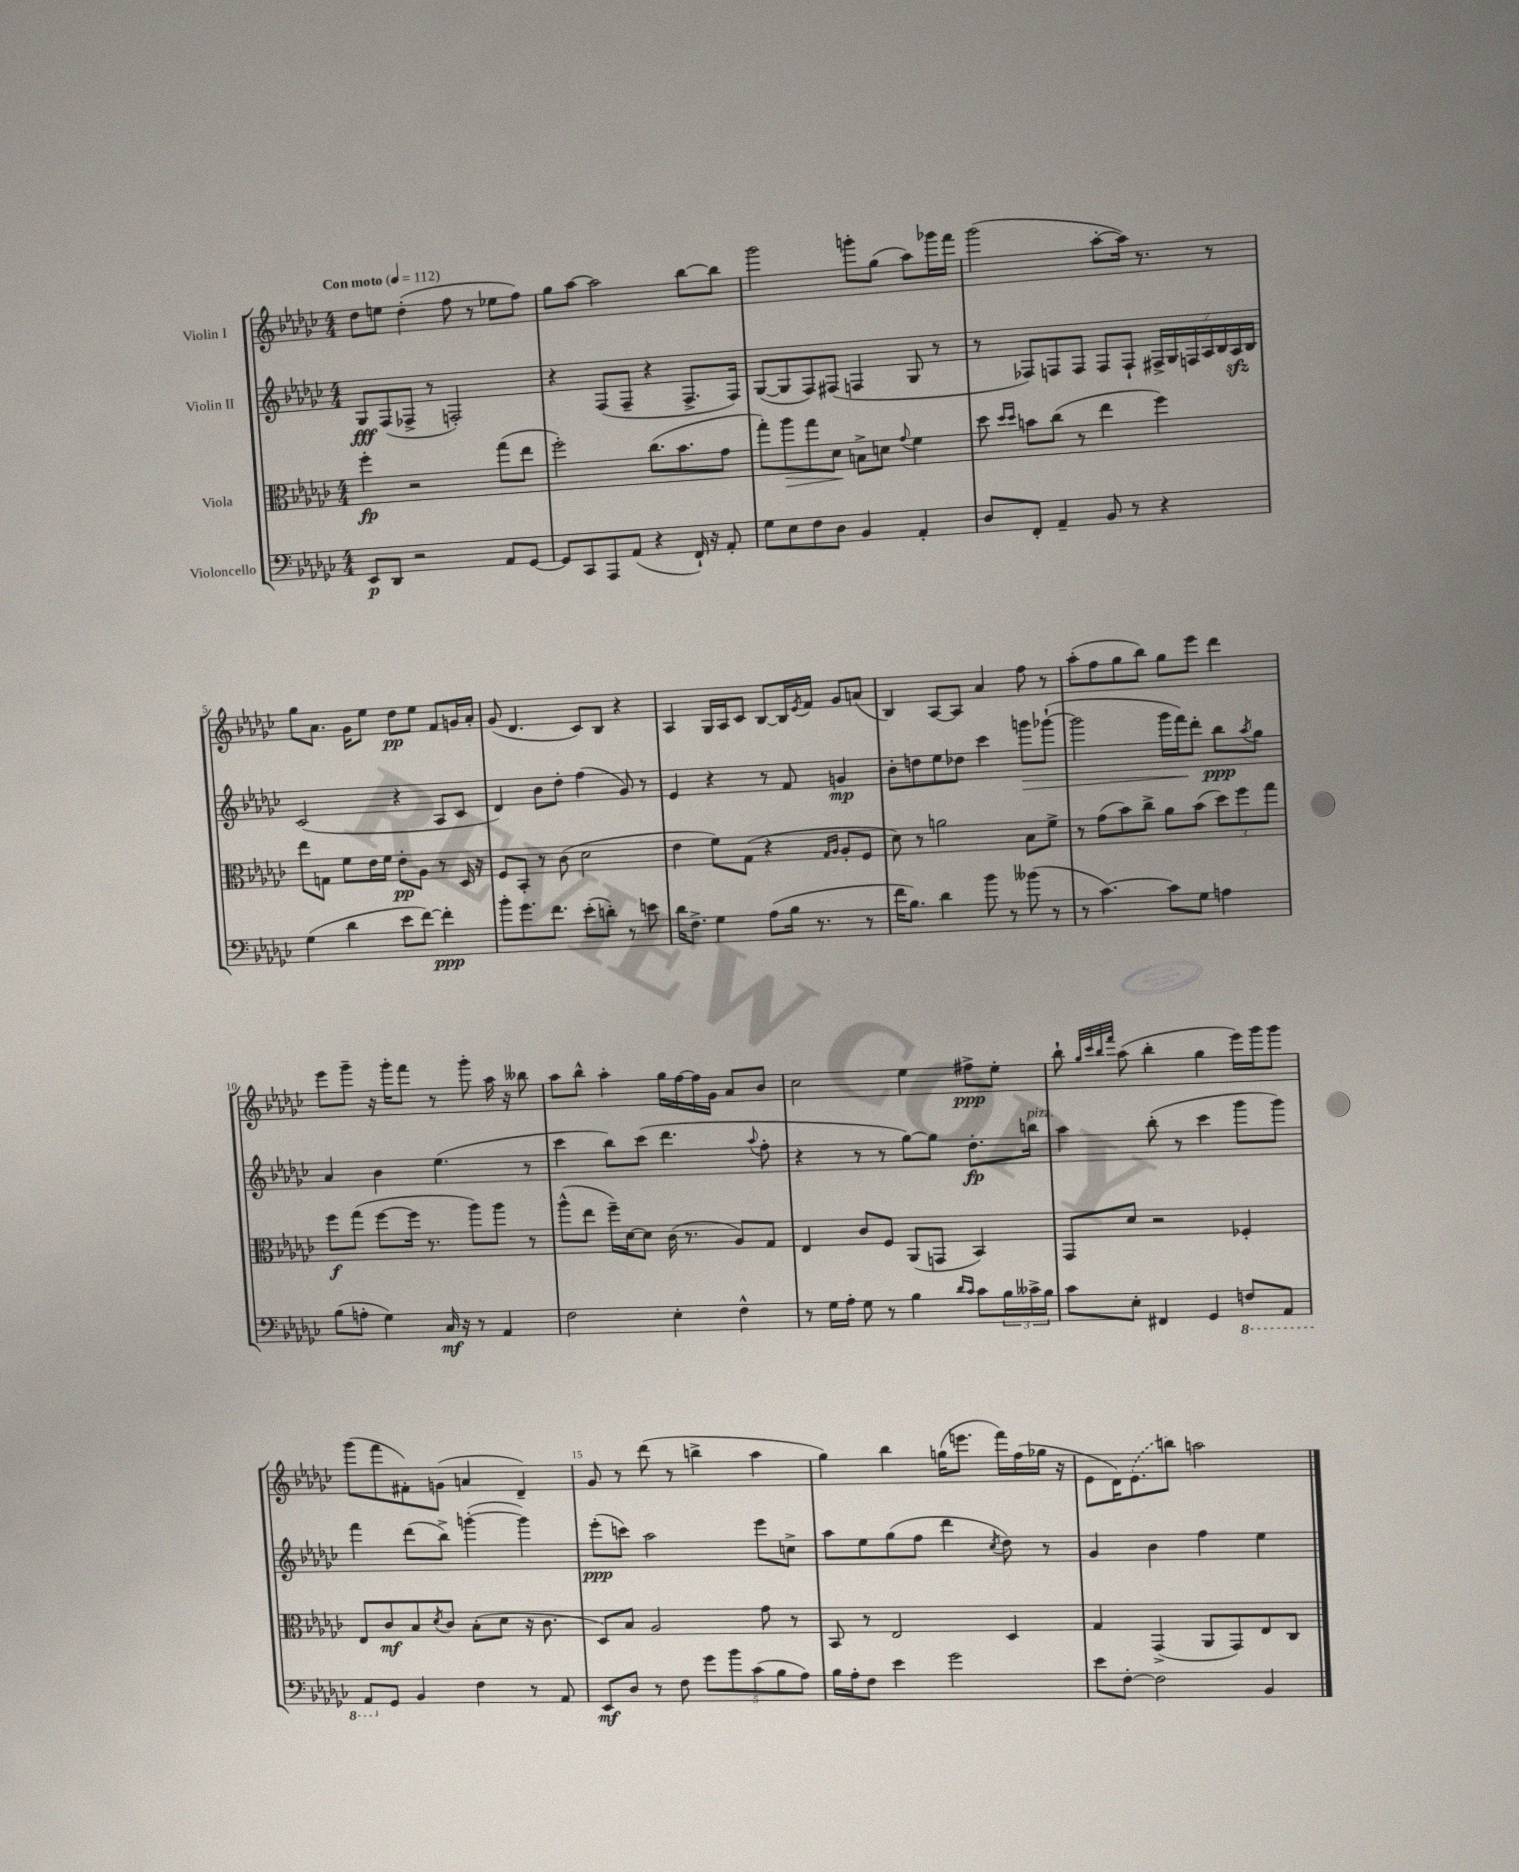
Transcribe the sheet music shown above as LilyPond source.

<<
\new StaffGroup <<
\new Staff = "s0" \with { instrumentName = "Violin I" } {
    \clef treble \key ges \major \numericTimeSignature \time 4/4 \tempo "Con moto" 4 = 112
    des''8 e''8 des''4-.( f''8 r8 ees''8 f''8) |
    ges''8 aes''8~ aes''2 bes''8~ bes''8 |
    ges'''2 g'''8-. ges''8( aes''8) ges'''16 f'''16 |
    ges'''2( aes''8~-. aes''16) r8. r8 |
    ges''8 aes'8. ges'16 ees''8 des''8\pp ees''8 f'8 g'16 aes'16-. |
    ges'8( des'4. ces'8) bes8 r4 |
    aes4 ges16 aes16 ces'8 bes8~ bes16 \acciaccatura { ees'8 } f'16 ges'8 a'8( |
    bes4) aes8~ aes8 aes'4 f''8 r8 |
    aes''8-.( f''8 ges''8 bes''8) ges''8 ees'''8 des'''4 |
    ees'''8 ges'''8-- r16 ges'''16-. f'''8 r8 ges'''8-. aes''16 r16 beses''8 |
    aes''8 bes''8-^ aes''4-. ges''16 f''16~ f''16 ges'16 aes'8 bes'8 |
    ces''2 ees''4 fis''8->\ppp ees''8-. |
    bes''8-! \grace { ges''32 ces'''32 bes''32 f'''32 } aes''8( bes''4-. ges''4 ees'''16) ges'''16 ges'''8 |
    ges'''8( f'''8 fis'8-.) g'8( a'4 des'4--) |
    ges'8 r8 des'''8( r8 b''4-> aes''4 |
    ges''4) bes''4 g''16( e'''8. f'''16) f''16( ges''16 r16 |
    ees'8 des'16) \once \slurDashed ees'8.( b''8) a''2 \bar "|." |
}
\new Staff = "s1" \with { instrumentName = "Violin II" } {
    \clef treble \key ges \major \numericTimeSignature \time 4/4
    ges8\fff f8( fes8-> r8 f2-.) |
    r4 f8( f8-- r4 f8.-> f16) |
    ges8~( ges8 f8) fis8( f4 ges8 r8 |
    r8 fes8) f8 f8 f8 f8-! \tuplet 7/4 { fis16-> ges16 f16 aes16 bes16 aes16\sfz bes16 } |
    ces'2( r4 aes8 ces'8 |
    des'4) bes'8 des''8-. f''4( ges'8) r8 |
    ees'4 r4 r8 f'8 g'4\mp |
    bes'8-. d''8 ees''8 des''8 ces'''4 g'''8\> ges'''8~-!( |
    ges'''2 ges'''16 f'''16\!) des'''8-. bes''8\ppp \acciaccatura { aes''8 } ges''8 |
    aes'4 bes'4 ees''4.( r8 |
    ces'''4 bes''8) ces'''8( des'''4. \appoggiatura { aes''8 } f''8-. |
    r4 r8 r8 ges''8~) ges''8 des''8.-.\fp b''16^\markup { \italic "pizz." } |
    aes''4 bes''8-.( r8 ces'''4 ges'''8 ges'''8) |
    f'''4 des'''8( bes''8->) g'''4~-.( g'''4) |
    ees'''8-.\ppp( c'''8) aes''2 ees'''8 c''8-> |
    aes''8 ees''8 ges''8( f''8 des'''4 \acciaccatura { ces''8 } des''8) r8 |
    ges'4 bes'4 f''4 ees''4 \bar "|." |
}
\new Staff = "s2" \with { instrumentName = "Viola" } {
    \clef alto \key ges \major \numericTimeSignature \time 4/4
    f''4-.\fp r2 ges''8( ees''8 |
    f''2-.) ces''8.( bes'8. ges'8 |
    ges''8-.) aes''8\> ges''8 des'8\! b8-> d'8 \appoggiatura { ges'8 } f'4 |
    des''8 \grace { des''16 des''16 } b'8 ces''8( r8 ees''4 f''4) |
    ees''8 g8 f'8 ees'16 f'16 ees'8-.\pp aes8 r8 des16 r16 |
    f8 bes,8-. r8 ces'8( des'2 |
    ees'4 f'8) ges8( r4 \grace { ges16 aes16 } aes8-. f8 |
    des'8) r8 a'2 bes8 f'8-> |
    r8 ges'8( bes'8) ces''8-> aes'8 bes'8( \tuplet 3/2 { des''8) f''8 ges''8 } |
    f''8\f ges''8( f''8~ f''16 r8. aes''8) aes''8 r8 |
    aes''8-^( ees''8 f''16--) des'16~ des'8 ces'16( r8. aes8) ges8 |
    ees4 ces'8 f8 aes,8( g,8 bes,4) |
    ges,8 des'8 r2 fes4-. |
    ees8 ces'8\mf bes8 \acciaccatura { des'8 } ces'8 bes8-.( des'8 r16 ces'8. |
    des8) bes8 aes2 ges'8 r8 |
    bes,8 r8 ees2 des4 |
    ges4 ges,4->( aes,8 ges,8) ees8 ces8 \bar "|." |
}
\new Staff = "s3" \with { instrumentName = "Violoncello" } {
    \clef bass \key ges \major \numericTimeSignature \time 4/4
    ees,8\p des,8 r2 aes,8 ges,8~ |
    ges,8 ces,8 aes,,8 aes,8( r4 f,16-!) r16 aes,8-. |
    ges8 ees8 f8 des8 bes,4 aes,4-. |
    des8 f,8-. aes,4-- bes,8 r8 r4 |
    ges4( des'4 ees'8 f'8~) f'4-.\ppp |
    bes'8-. ges'8. f'8. ees'8-.( d'8-.) r8 e'8 |
    des'16 f8.-> ges4 aes8( bes16 r8. r8 |
    f'16 bes8.) des'4 bes'8 r8 beses'8( r8 |
    r8 ces'4.~) ces'8 ges8 a4 |
    bes8( a8-. ges4) ces16\mf r16 r8 aes,4 |
    f2 ees4-. f4-^ |
    r8 ges16 aes16-. ges8 r8 bes4 \grace { des'16 ces'16 } ces'8 \tuplet 3/2 { bes16 ceses'16-> bes16 } |
    ces'8 ees8-. fis,4 ges,4 \ottava #-1 f,8 aes,,8 |
    aes,,8 \ottava #0 ges,8 bes,4 f4 r8 aes,8 |
    ees,8\mf des8 r8 f8 \tuplet 5/4 { ges'8 bes'8 ces'8( bes8 aes8) } |
    bes16 aes16-. f8 ees'4 ges'2 |
    ees'8 f8~-. f2 bes,4 \bar "|." |
}
>>
>>
\layout { \context { \Score \override BarNumber.break-visibility = ##(#f #t #t) barNumberVisibility = #(every-nth-bar-number-visible 5) } }
